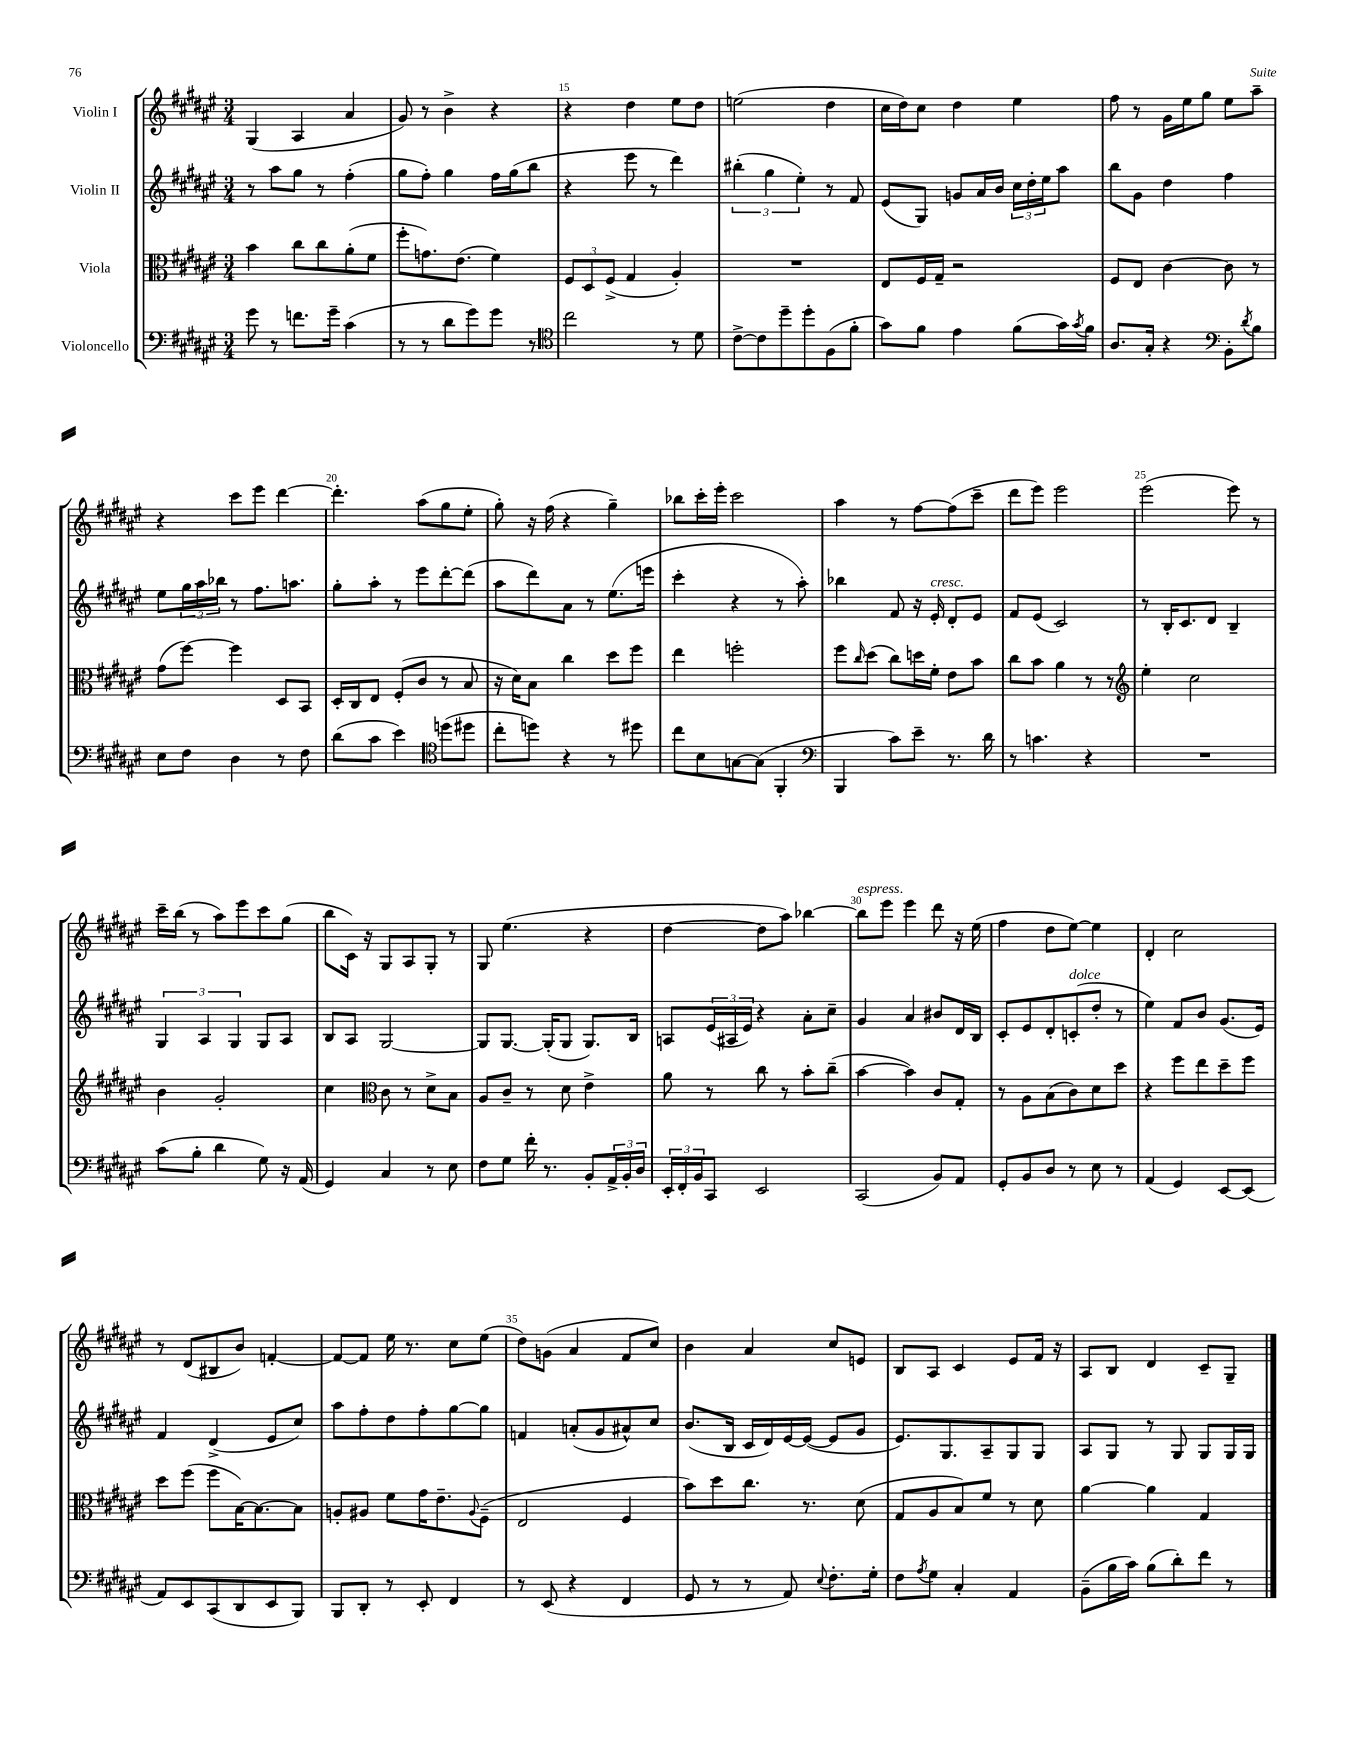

**kern	**kern	**kern	**kern
*staff4	*staff3	*staff2	*staff1
*clefF4	*clefC3	*clefG2	*clefG2
*k[f#c#g#d#a#e#]	*k[f#c#g#d#a#e#]	*k[f#c#g#d#a#e#]	*k[f#c#g#d#a#e#]
*M3/4	*M3/4	*M3/4	*M3/4
8g#	4b	8r	(4G#
8r	.	8aa#	.
8.f	8cc#	8gg#	4A#
.	8cc#	8r	.
16g#~	.	.	.
(4c#	(8a#'	(4ff#'	4a#
.	8f#	.	.
=	=	=	=
8r	8ff#'	8gg#	8g#)
8r	8.g)	8ff#')	8r
8d#	.	4gg#	4b^
.	(8.e#	.	.
8g#)	.	.	.
8g#	4f#)	16ff#	4r
.	.	(16gg#	.
8r	.	8bb	.
=	=	=	=
*clefC4	*	*	*
2cc#	12F#	4r	4r
.	12D#	.	.
.	(12F#^	.	.
.	4G#	8eee#	4dd#
.	.	8r	.
8r	4A#')	4ddd#)	8ee#
8d#	.	.	8dd#
=	=	=	=
[8c#^	2.r	(6bb#'	(2ee
8c#]	.	.	.
.	.	6gg#	.
8dd#~	.	.	.
.	.	6ee#')	.
8dd#'	.	.	.
(8F#	.	8r	4dd#
8f#'	.	8f#	.
=	=	=	=
8g#)	8E#	(8e#	16cc#
.	.	.	16dd#)
8f#	16F#	8G#)	8cc#
.	16G#~	.	.
4e#	2r	8g	4dd#
.	.	16a#	.
.	.	16b	.
(8f#	.	24cc#	4ee#
.	.	24dd#'	.
.	.	24ee#	.
16g#)	.	8aa#	.
8qg#	.	.	.
16f#	.	.	.
=	=	=	=
8.A#	8F#	8bb	8ff#
.	8E#	8g#	8r
16G#'	.	.	.
4r	[4c#	4dd#	16g#
.	.	.	16ee#
.	.	.	8gg#
*clefF4	*	*	*
8BB'	8c#]	4ff#	8ee#
8qd#	.	.	.
8B	8r	.	8aa#~
=	=	=	=
8E#	(8g#	8ee#	4r
8F#	[8ff#)	24gg#	.
.	.	24aa#	.
.	.	24bb-	.
4D#	4ff#]	8r	8ccc#
.	.	8.ff#	8eee#
8r	8D#	.	[4ddd#
.	.	8.aa	.
8F#	8BB	.	.
=	=	=	=
(8d#	16D#'	8gg#'	4.ddd#']
.	16C#	.	.
8c#	8E#	8aa#'	.
4e#)	(8F#'	8r	.
.	8c#	8eee#	(8aa#
*clefC4	*	*	*
(8dd	8r	[8ddd#'	8gg#
8dd#	8B	(8ddd#]	8ee#'
=	=	=	=
8cc#'	16r	8aa#	8gg#')
.	16d#)	.	.
8dd)	8B	8ddd#)	16r
.	.	.	(16ff#
4r	4cc#	8a#	4r
.	.	8r	.
8r	8dd#	(8.ee#	4gg#~)
8dd#	8ff#	.	.
.	.	16eee	.
=	=	=	=
8cc#	4ee#	4ccc#'	8bb-
8B	.	.	16ccc#'
.	.	.	16eee#'
[8G	2ff'	4r	2ccc#
(8G]	.	.	.
4FF#'	.	8r	.
.	.	8aa#')	.
=	=	=	=
*clefF4	*	*	*
4BBB	8ff#	4bb-	4aa#
.	16qqcc#	.	.
.	(8dd#	.	.
8c#)	8cc#)	8f#	8r
8e#~	16dd	16r	[8ff#
.	16f#'	16e#'	.
8.r	8e#	8d#'	(8ff#]
.	8b	8e#	8ccc#~
16d#	.	.	.
=	=	=	=
8r	8cc#	8f#	8ddd#
4.c	8b	(8e#	8eee#)
.	4a#	2c#)	2eee#
4r	8r	.	.
.	8r	.	.
=	=	=	=
*	*clefG2	*	*
2.r	4ee#'	8r	(2eee#
.	.	16B'	.
.	.	8.c#	.
.	2cc#	.	.
.	.	8d#	.
.	.	4B~	8eee#)
.	.	.	8r
=	=	=	=
(8c#	4b	6G#	16ccc#~
.	.	.	(16bb
8B'	.	.	8r
.	.	6A#	.
4d#	2g#'	.	8aa#)
.	.	6G#	.
.	.	.	8eee#
8G#)	.	8G#	8ccc#
16r	.	8A#	(8gg#
(16AA#	.	.	.
=	=	=	=
4GG#)	4cc#	8B	8bb
.	.	8A#	16c#)
.	.	.	16r
*	*clefC3	*	*
4C#	8c#	[2G#	8G#
.	8r	.	8A#
8r	8d#^	.	8G#'
8E#	8B	.	8r
=	=	=	=
8F#	8A#	8G#]	8G#
8G#	8c#~	[8.G#	(4.ee#
16f#'	8r	.	.
8.r	.	(16G#']	.
.	8d#	8G#	.
8BB'	4e#^	8.G#)	4r
24AA#^	.	.	.
24BB'	.	.	.
.	.	16B	.
24D#	.	.	.
=	=	=	=
24EE#'	8a#	8A	[4dd#
24FF#'	.	.	.
24BB	.	.	.
8CC#	8r	(24e#	.
.	.	24A#	.
.	.	24e#)	.
2EE#	8cc#	4r	8dd#]
.	8r	.	8aa#)
.	8b'	8a#'	[4bb-
.	(8cc#~	8cc#~	.
=	=	=	=
(2CC#	[4b	4g#	8bb-]
.	.	.	8eee#
.	4b])	4a#	4eee#
8BB)	8c#	8b#	8ddd#
8AA#	8G#'	16d#	16r
.	.	16B	(16ee#
=	=	=	=
8GG#'	8r	8c#'	4ff#
8BB	8A#	8e#	.
8D#	(8B	8d#'	8dd#
8r	8c#)	(8c'	[8ee#)
8E#	8d#	8dd#'	4ee#]
8r	8dd#	8r	.
=	=	=	=
(4AA#	4r	4ee#)	4d#'
4GG#)	8ff#	8f#	2cc#
.	8ee#	8b	.
[8EE#	8dd#~	(8.g#	.
(8EE#]	8ff#	.	.
.	.	16e#)	.
=	=	=	=
8AA#)	8dd#	4f#	8r
8EE#	(8ff#	.	(8d#
(8CC#	8ff#	(4d#^	8B#
8DD#	[16B)	.	8b)
.	8.B_	.	.
8EE#	.	8e#	[4f'
8BBB)	8B]	8cc#)	.
=	=	=	=
8BBB	8A'	8aa#	8f_
8DD#'	8A#	8ff#'	8f]
8r	8f#	8dd#	16ee#
.	.	.	8.r
8EE#'	16g#	8ff#'	.
.	8.e#~	.	.
4FF#	.	[8gg#	8cc#
.	8qqA#	.	.
.	(8F#~	8gg#]	(8ee#
=	=	=	=
8r	2E#	4f	8dd#)
(8EE#	.	.	(8g
4r	.	(8a'	4a#
.	.	8g#	.
4FF#	4F#	8a#^^)	8f#
.	.	8cc#	8cc#)
=	=	=	=
8GG#	8b)	(8.b	4b
8r	8dd#	.	.
.	.	16B	.
8r	8.cc#	16c#	4a#
.	.	16d#)	.
8AA#)	.	[16e#	.
.	8.r	(16e#_	.
8qqE#	.	.	.
8.F#'	.	8e#]	8cc#
.	(8d#	8g#	8e
16G#'	.	.	.
=	=	=	=
8F#	8G#	8.e#)	8B
8qA#	.	.	.
8G#	8A#	.	8A#
.	.	8.G#	.
4C#'	8B)	.	4c#
.	8f#	8A#~	.
4AA#	8r	8G#	8e#
.	8d#	8G#	16f#
.	.	.	16r
=	=	=	=
(8BB~	[4a#	8A#	8A#
16B	.	8G#	8B
16c#)	.	.	.
(8B	4a#]	8r	4d#
8d#')	.	8G#	.
8f#	4G#	8G#	8c#~
8r	.	16G#	8G#~
.	.	16G#	.
==	==	==	==
*-	*-	*-	*-
